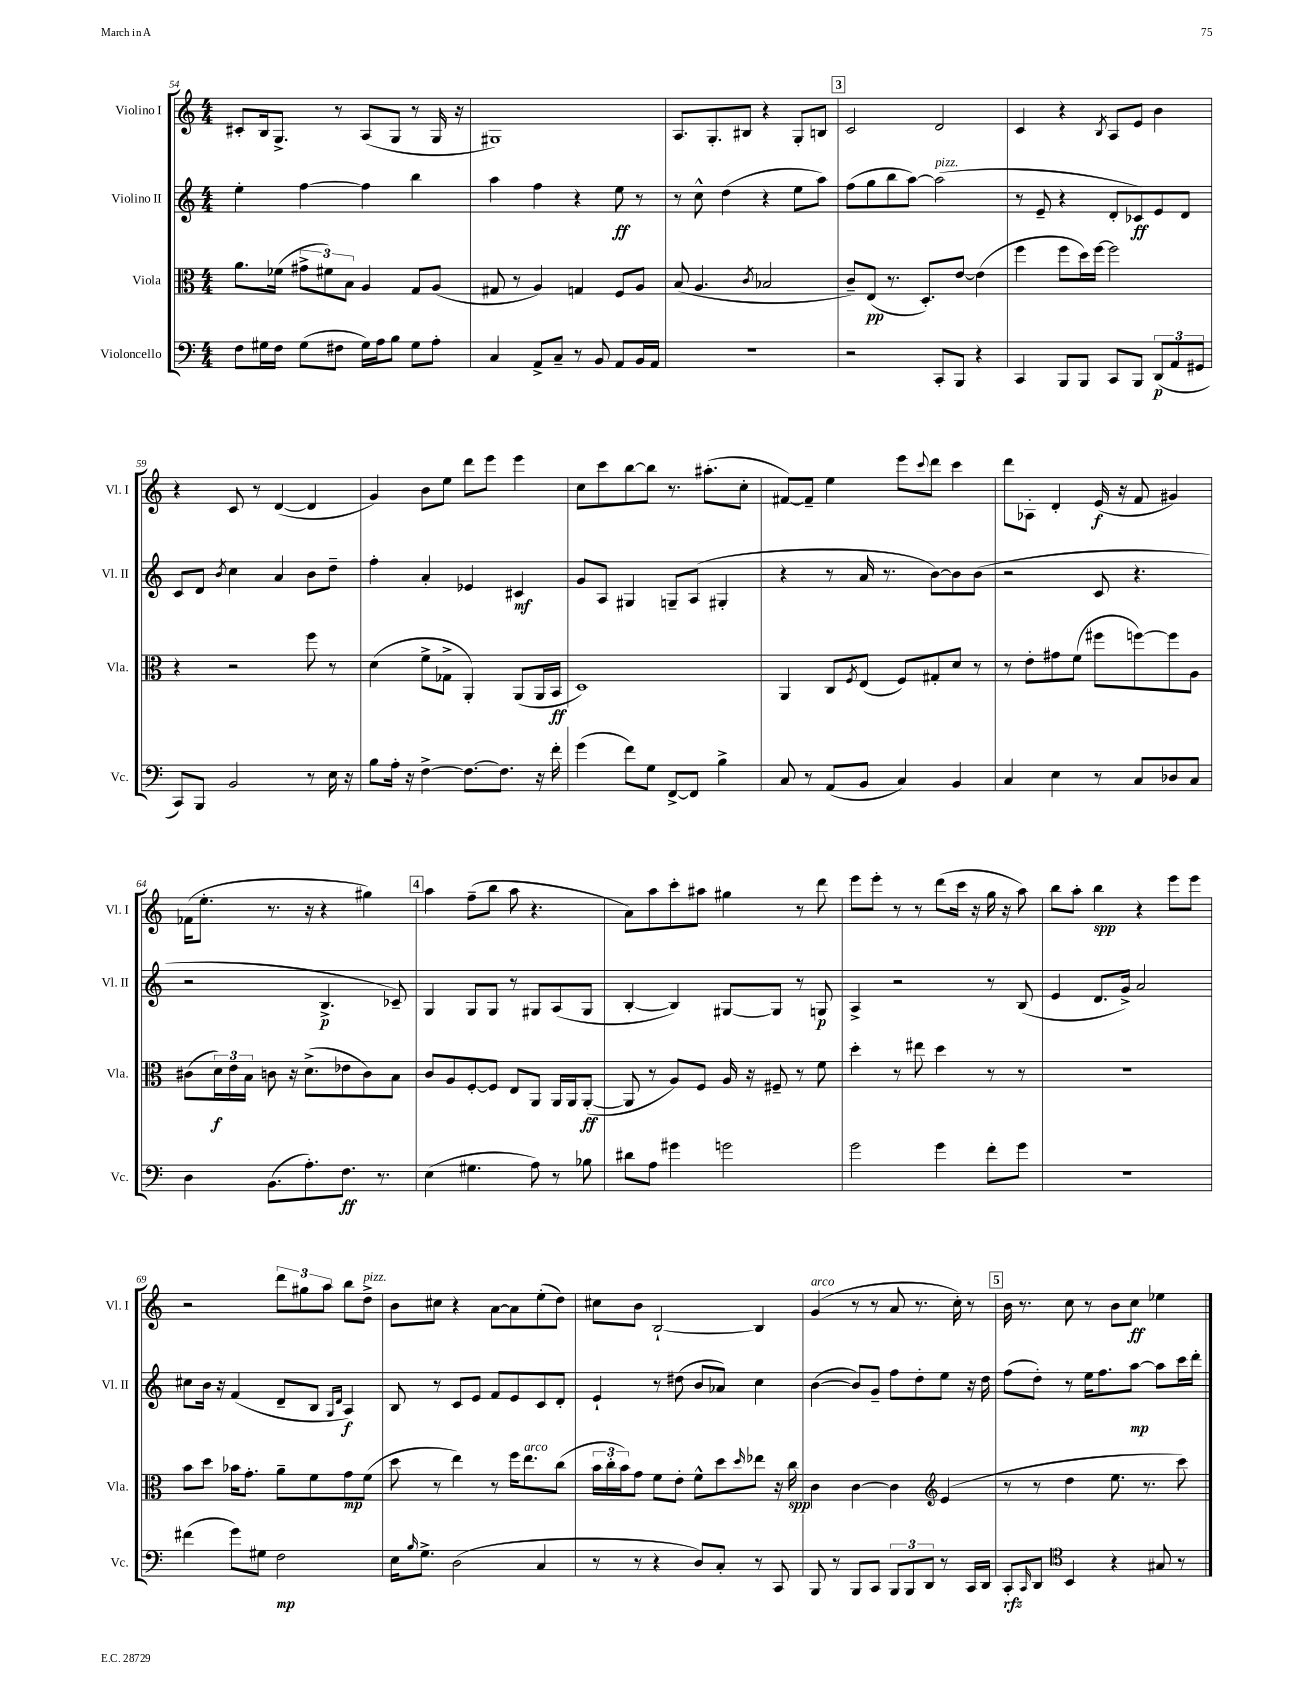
<<
\new StaffGroup <<
\new Staff = "s0" \with { instrumentName = "Violino I" shortInstrumentName = "Vl. I" } {
    \clef treble \key c \major \numericTimeSignature \time 4/4
    cis'8-. b16 g8.-> r8 a8( g8 r8 g16 r16 |
    gis1) |
    a8. g8.-. bis8 r4 g8-. b8 |
    \mark \markup { \box "3" } c'2 d'2 |
    c'4 r4 \acciaccatura { b8 } a8 e'8 b'4 |
    r4 c'8 r8 d'4~( d'4 |
    g'4) b'8 e''8 d'''8 e'''8 e'''4 |
    c''8 c'''8 b''8~ b''8 r8. ais''8.-.( c''8-. |
    fis'8~) fis'8-- e''4 e'''8 \appoggiatura { c'''8 } d'''8 c'''4 |
    d'''8 aes8-. d'4-. e'16\f( r16 f'8 gis'4) |
    fes'16( e''8.-. r8. r16 r4 gis''4) |
    \mark \markup { \box "4" } a''4 f''8--( b''8 a''8 r4. |
    a'8) a''8 c'''8-. ais''8 gis''4 r8 d'''8 |
    e'''8 e'''8-. r8 r8 d'''8( c'''16 r16 g''16 r16 a''8) |
    b''8 a''8-. b''4\spp r4 e'''8 e'''8 |
    r2 \tuplet 3/2 { d'''8 gis''8 a''8 } b''8 d''8->^\markup { \italic "pizz." } |
    b'8 cis''8 r4 a'8~ a'8 e''8-.( d''8) |
    cis''8 b'8 b2~-! b4 |
    g'4^\markup { \italic "arco" }( r8 r8 a'8 r8. c''16-.) r8 |
    \mark \markup { \box "5" } b'16 r8. c''8 r8 b'8 c''8\ff ees''4 \bar "|." |
}
\new Staff = "s1" \with { instrumentName = "Violino II" shortInstrumentName = "Vl. II" } {
    \clef treble \key c \major \numericTimeSignature \time 4/4
    e''4-. f''4~ f''4 b''4 |
    a''4 f''4 r4 e''8\ff r8 |
    r8 c''8-^ d''4( r4 e''8 a''8) |
    \mark \markup { \box "3" } f''8( g''8 b''8 a''8~) a''2^\markup { \italic "pizz." }( |
    r8 e'8-- r4 d'8-. ces'8\ff) e'8 d'8 |
    c'8 d'8 \acciaccatura { b'8 } c''4 a'4 b'8 d''8-- |
    f''4-. a'4-. ees'4 cis'4\mf |
    g'8 a8 gis4 g8-- a8( gis4-. |
    r4 r8 a'16 r8. b'8~) b'8 b'8( |
    r2 c'8 r4. |
    r2 b4.->\p ces'8--) |
    \mark \markup { \box "4" } g4 g8 g8 r8 gis8 a8( gis8 |
    b4~-. b4) gis8~ gis8 r8 g8\p |
    a4-> r2 r8 b8( |
    e'4 d'8. g'16->) a'2 |
    cis''8 b'16 r16 f'4( d'8-- b8 \grace { g16 d'16 } a4\f) |
    b8 r8 c'8 e'8 f'8 e'8 c'8 d'8-. |
    e'4-! r8 dis''8( b'8 aes'8) c''4 |
    b'4~( b'8) g'8-- f''8 d''8-. e''8 r16 d''16 |
    \mark \markup { \box "5" } f''8( d''8-.) r8 e''16 f''8. a''8~\mp a''8 c'''16 d'''16-. \bar "|." |
}
\new Staff = "s2" \with { instrumentName = "Viola" shortInstrumentName = "Vla." } {
    \clef alto \key c \major \numericTimeSignature \time 4/4
    a'8. fes'16( \tuplet 3/2 { gis'8-> fis'8) b8 } a4 g8 a8( |
    gis8 r8 a4) g4 f8 a8 |
    b8( a4. \acciaccatura { c'8 } bes2 |
    \mark \markup { \box "3" } c'8--) e8\pp( r8. d8.-.) e'8~ e'4( |
    f''4 f''8 d''16) f''16~ f''2 |
    r4 r2 f''8 r8 |
    d'4( f'8-> ges8-> a,4-.) a,8( a,16 b,16\ff |
    d1) |
    a,4 c8 \acciaccatura { f8 } e8( f8) gis8-. d'8 r8 |
    r8 e'8-. gis'8 f'8( fis''8 f''8~) f''8 a8 |
    cis'8( \tuplet 3/2 { d'16\f) e'16 b16 } c'8 r16 d'8.->( ees'8 c'8) b8 |
    \mark \markup { \box "4" } c'8 a8 f8~-. f8 e8 a,8 a,16 a,16 a,8~-.\ff( |
    a,8 r8 a8) f8 a16 r16 fis8-- r8 f'8 |
    d''4-. r8 eis''8 d''4 r8 r8 |
    r1 |
    b'8 d''8 bes'16 g'8.-. a'8-- f'8 g'8\mp f'8( |
    d''8 r8 e''4) r8 f''16 e''8.^\markup { \italic "arco" } c''8( |
    \tuplet 3/2 { b'16 c''16-. b'16) } g'8 f'8 e'8-. f'8-^ d''8 \grace { d''16 } ees''8 r16 c''16\spp |
    c'4 c'4~ c'4 \clef treble e'4( |
    \mark \markup { \box "5" } r8 r8 d''4 e''8. r8. c'''8) \bar "|." |
}
\new Staff = "s3" \with { instrumentName = "Violoncello" shortInstrumentName = "Vc." } {
    \clef bass \key c \major \numericTimeSignature \time 4/4
    f8 gis16 f16 gis8( fis8 gis16) a16 b8 gis8 a8-. |
    c4 a,8-> c8-- r8 b,8 a,8 b,16 a,16 |
    R1 |
    \mark \markup { \box "3" } r2 c,8-. b,,8 r4 |
    c,4 b,,8 b,,8 c,8 b,,8 \tuplet 3/2 { d,8\p( a,8 gis,8 } |
    c,8) b,,8 b,2 r8 e16 r16 |
    b8 a16-. r16 f4~-> f8.~ f8. r16 f'16-. |
    g'4( f'8) g8 f,8~-> f,8 b4-> |
    c8 r8 a,8( b,8 c4) b,4 |
    c4 e4 r8 c8 des8 c8 |
    d4 b,8.( a8.-.) f8.\ff r8. |
    \mark \markup { \box "4" } e4( gis4. a8) r8 bes8 |
    dis'8 a8 gis'4 g'2 |
    g'2 g'4 f'8-. g'8 |
    R1 |
    fis'4( g'8) gis8 f2\mp |
    e16 \grace { b16 } g8.-> d2( c4 |
    r8 r8 r4 d8) c8-. r8 c,8 |
    b,,8 r8 b,,8 c,8 \tuplet 3/2 { b,,8 b,,8 d,8 } r8 c,16 d,16 |
    \mark \markup { \box "5" } c,8-.\rfz \grace { c,16 } d,8 \clef tenor b,4 r4 gis8 r8 \bar "|." |
}
>>
>>
\layout { \context { \Score currentBarNumber = #54 } }
